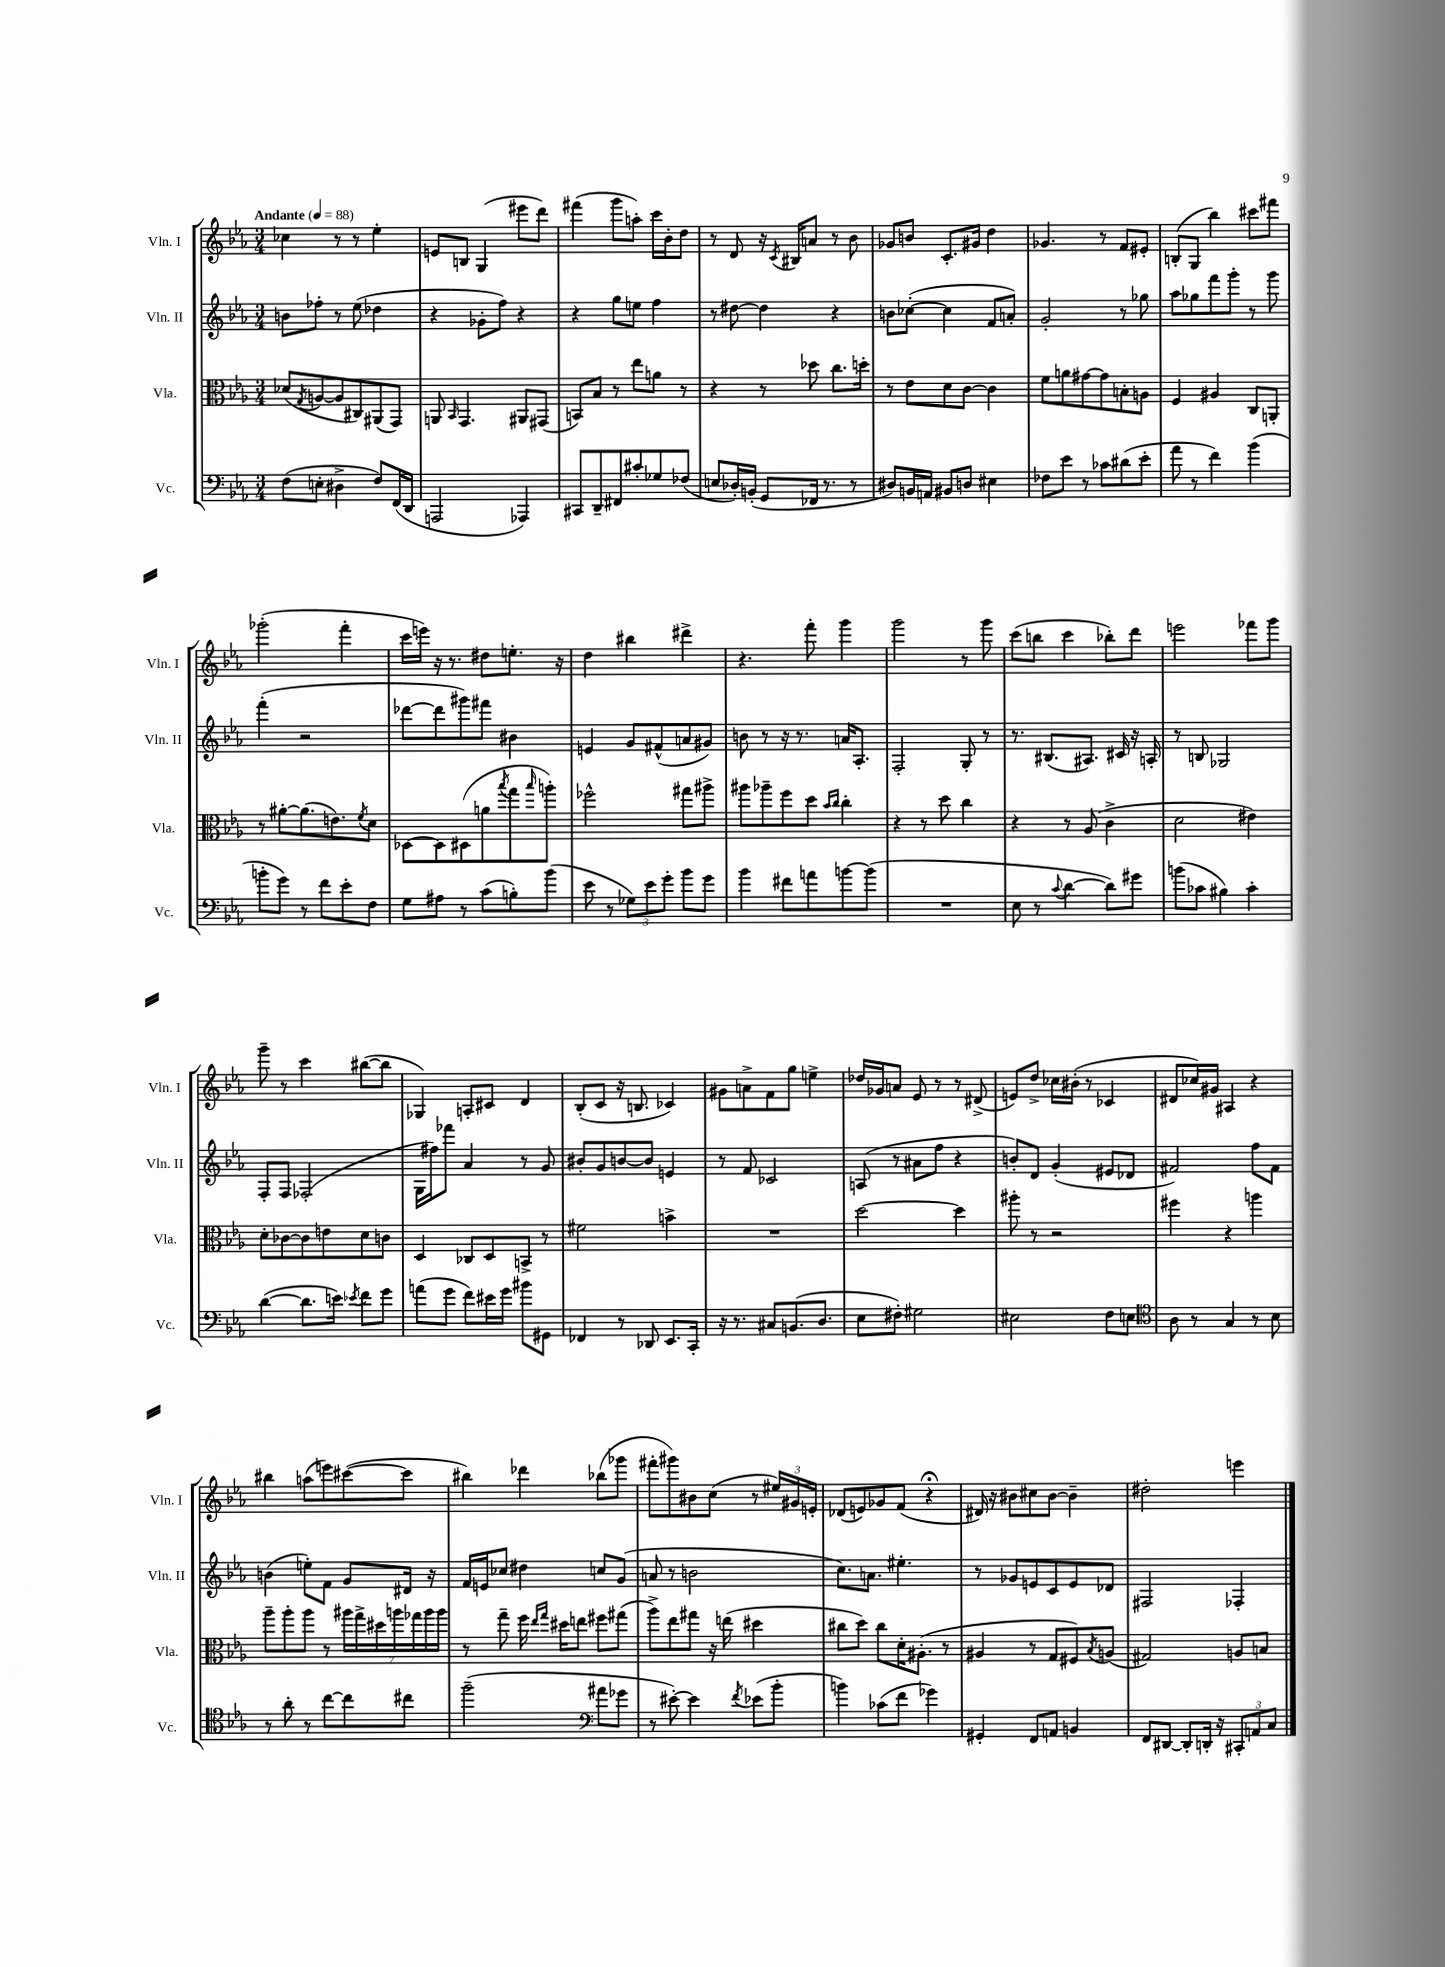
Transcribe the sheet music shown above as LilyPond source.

<<
\new StaffGroup <<
\new Staff = "s0" \with { instrumentName = "Vln. I" shortInstrumentName = "Vln. I" } {
    \clef treble \key ees \major \numericTimeSignature \time 3/4 \tempo "Andante" 4 = 88
    ces''4 r8 r8 ees''4-. |
    e'8 b8 g4( eis'''8 d'''8) |
    fis'''4( g'''8 a''8-.) c'''16 bes'16-. d''8 |
    r8 d'8 r16 \acciaccatura { c'8 } bis16 a'8 r8 bes'8 |
    ges'8 b'8 c'8.-. gis'16 d''4 |
    ges'4. r8 f'8 eis'8-. |
    b8-.( g8 bes''4) cis'''8 fis'''8 |
    ges'''2-.( f'''4-. |
    c'''16 e'''16) r16 r8. dis''8 e''8.-. r16 |
    d''4 bis''4 dis'''4-> |
    r4. f'''8-. g'''4 |
    g'''2 r8 g'''8 |
    c'''8( b''8 c'''4 bes''8-.) d'''8 |
    e'''2 fes'''8 g'''8 |
    g'''8-- r8 c'''4 bis''8~( bis''8 |
    ges4) a8-. cis'8 d'4 |
    bes8-.( c'8 r16 b8. ces'4) |
    gis'8 a'8-> f'8 g''8 e''4-> |
    des''16 ges'16 a'8 ees'8 r8 r8 dis'8->( |
    e'8) d''8-> ces''16 bis'16-.( r8 ces'4 |
    dis'8 ces''16) gis'16 ais4 r4 |
    bis''4 a''8( e'''8) cis'''8~( cis'''8 |
    bis''4) des'''4 bes''8( ges'''8 |
    fis'''8-. gis'''8) bis'8 c''8( r8 \tuplet 3/2 { eis''16) gis'16 e'16-. } |
    des'8( e'8) ges'8 f'8( r4\fermata |
    dis'16) r16 bis'8 cis''8 bis'8~ bis'4-- |
    dis''2-. e'''4 \bar "|." |
}
\new Staff = "s1" \with { instrumentName = "Vln. II" shortInstrumentName = "Vln. II" } {
    \clef treble \key ees \major \numericTimeSignature \time 3/4
    b'8 fes''8-. r8 ees''8( des''4 |
    r4 ges'8-. f''8) r4 |
    r4 g''8 e''8 f''4 |
    r8 dis''8~ dis''4 r4 |
    b'8 ces''8~-.( ces''4 f'8 a'8-.) |
    g'2-. r8 ges''8 |
    aes''8 ges''8 f'''8 g'''8-. r8 g'''8 |
    f'''4-.( r2 |
    des'''8~ des'''8 gis'''8) fis'''8 bis'4 |
    e'4 g'8 fis'8-^( a'8 gis'8) |
    b'8 r8 r16 r8. a'16 aes8.-. |
    f2-. g8-. r8 |
    r8. bis8.( ais8.) cis'16 r16 a16-. |
    r8 b8 ges2 |
    f8-. f8 fes2-.( |
    g16 fis''16) fes'''8 aes'4 r8 g'8 |
    bis'8-. g'8 b'8~ b'8 e'4 |
    r8 f'8 ces'2 |
    a8( r8 ais'8 f''8 r4 |
    b'8-.) d'8 g'4-.( eis'8 des'8 |
    fis'2) f''8 fis'8 |
    b'4( e''8-.) f'8 g'8 dis'16 r16 |
    f'16 e'16 ces''8 dis''4 c''8 g'8( |
    a'8 r8 b'2 |
    c''8.) a'8. eis''4.-. |
    r8 ges'8 e'8 c'8 e'8 des'8 |
    fis2 fes4-. \bar "|." |
}
\new Staff = "s2" \with { instrumentName = "Vla." shortInstrumentName = "Vla." } {
    \clef alto \key ees \major \numericTimeSignature \time 3/4
    des'8( \acciaccatura { g8 } a8~ a8 cis8) ais,8( g,8) |
    a,8 \grace { bes,16 } g,4. ais,8 gis,8( |
    b,8) bes8 r8 ees''8 a'8 r8 |
    r4 r8 des''8 c''8. d''16-. |
    r8 ees'8 d'8 c'8~ c'4 |
    f'8 a'8 gis'8~ gis'8 b8-. a8 |
    f4 ais4 c8 a,8-. |
    r8 ais'8~-. ais'8.( e'8.) \acciaccatura { f'8 } d'8 |
    des8~ des8 dis8( a'8 \acciaccatura { bes''8 } g''8 \grace { bes''16 } a''8-.) |
    fes''2-^ gis''8 ais''8-> |
    ais''8 aes''8-- f''8 d''8 \grace { bes'16 c''16 } c''4-. |
    r4 r8 d''8 c''4 |
    r4 r8 aes8( c'4-> |
    d'2 eis'4) |
    d'8-. ces'8~ ces'8 e'8 d'8 c'8 |
    d4 ces8 d8 b,8-> r8 |
    fis'2 b'4-> |
    R2. |
    d''2~ d''4 |
    ais''8-. r8 r2 |
    fis''4 r4 a''4 |
    aes''8-- aes''8-. aes''8 r8 \tuplet 7/4 { ais''16 g''16-> dis''16 a''16 ges''16 a''16 a''16 } |
    r8 g''8-- f''16 \grace { ees''16 g''16 } dis''16 e''8 fis''8 gis''8( |
    aes''8->) ees''8 gis''8 r16 e''16( dis''4 |
    cis''8 d''8) cis''8 d'16-. ais8.-.( r8 |
    ais4 r8 g8 fis8) \acciaccatura { bes8 } a8( |
    gis2) a8 b8 \bar "|." |
}
\new Staff = "s3" \with { instrumentName = "Vc." shortInstrumentName = "Vc." } {
    \clef bass \key ees \major \numericTimeSignature \time 3/4
    f8( e8-. dis4-> f8) f,16( d,16 |
    a,,2 aes,,4) |
    cis,8 d,8-- fis,8 cis'8-. ges8 fes8( |
    e8 des16-.) b,16-.( g,8 fes,16 r8. r8 |
    dis8) b,16 a,16 bis,8 d8 eis4 |
    fes8 ees'8 r8 ces'8 dis'8( ees'8-. |
    aes'8 r8 f'4) bes'4( |
    b'8-. g'8) r8 f'8 ees'8-. f8 |
    g8 ais8 r8 c'8( b8-.) bes'8( |
    ees'8 r8 \tuplet 3/2 { ges8) ees'8 g'8-. } bes'8 g'8 |
    bes'4 fis'8 a'8 b'8~ b'8( |
    R2. |
    ees8 r8 \appoggiatura { c'8 } d'4~ d'8) gis'8 |
    b'8( ces'8 bis4) ces'4-. |
    d'4~( d'8. e'16) \acciaccatura { ees'8 } f'8 g'8 |
    a'8( g'8 f'8) eis'16 g'16 bis'8 gis,8 |
    fes,4 r8 des,8 ees,8. c,16-. |
    r16 r8. cis8 b,8.( d8. |
    ees8 fis8-.) gis2 |
    eis2 f8 e8 |
    \clef tenor aes8 r8 g4 r8 bes8 |
    r8 aes'8-. r8 c''8~ c''8 cis''8 |
    f''2--( \clef bass ais'8 ges'8 |
    r8 eis'8~-.) eis'4 \acciaccatura { f'8 } ees'8( bes'8-. |
    b'4) ces'8( f'8 ges'4) |
    gis,4-. f,8 a,8 b,4 |
    f,8 dis,8~ dis,8-. d,16-. r16 \tuplet 3/2 { cis,8-. a,8 c8 } \bar "|." |
}
>>
>>
\layout { \context { \Score \remove "Bar_number_engraver" } }
